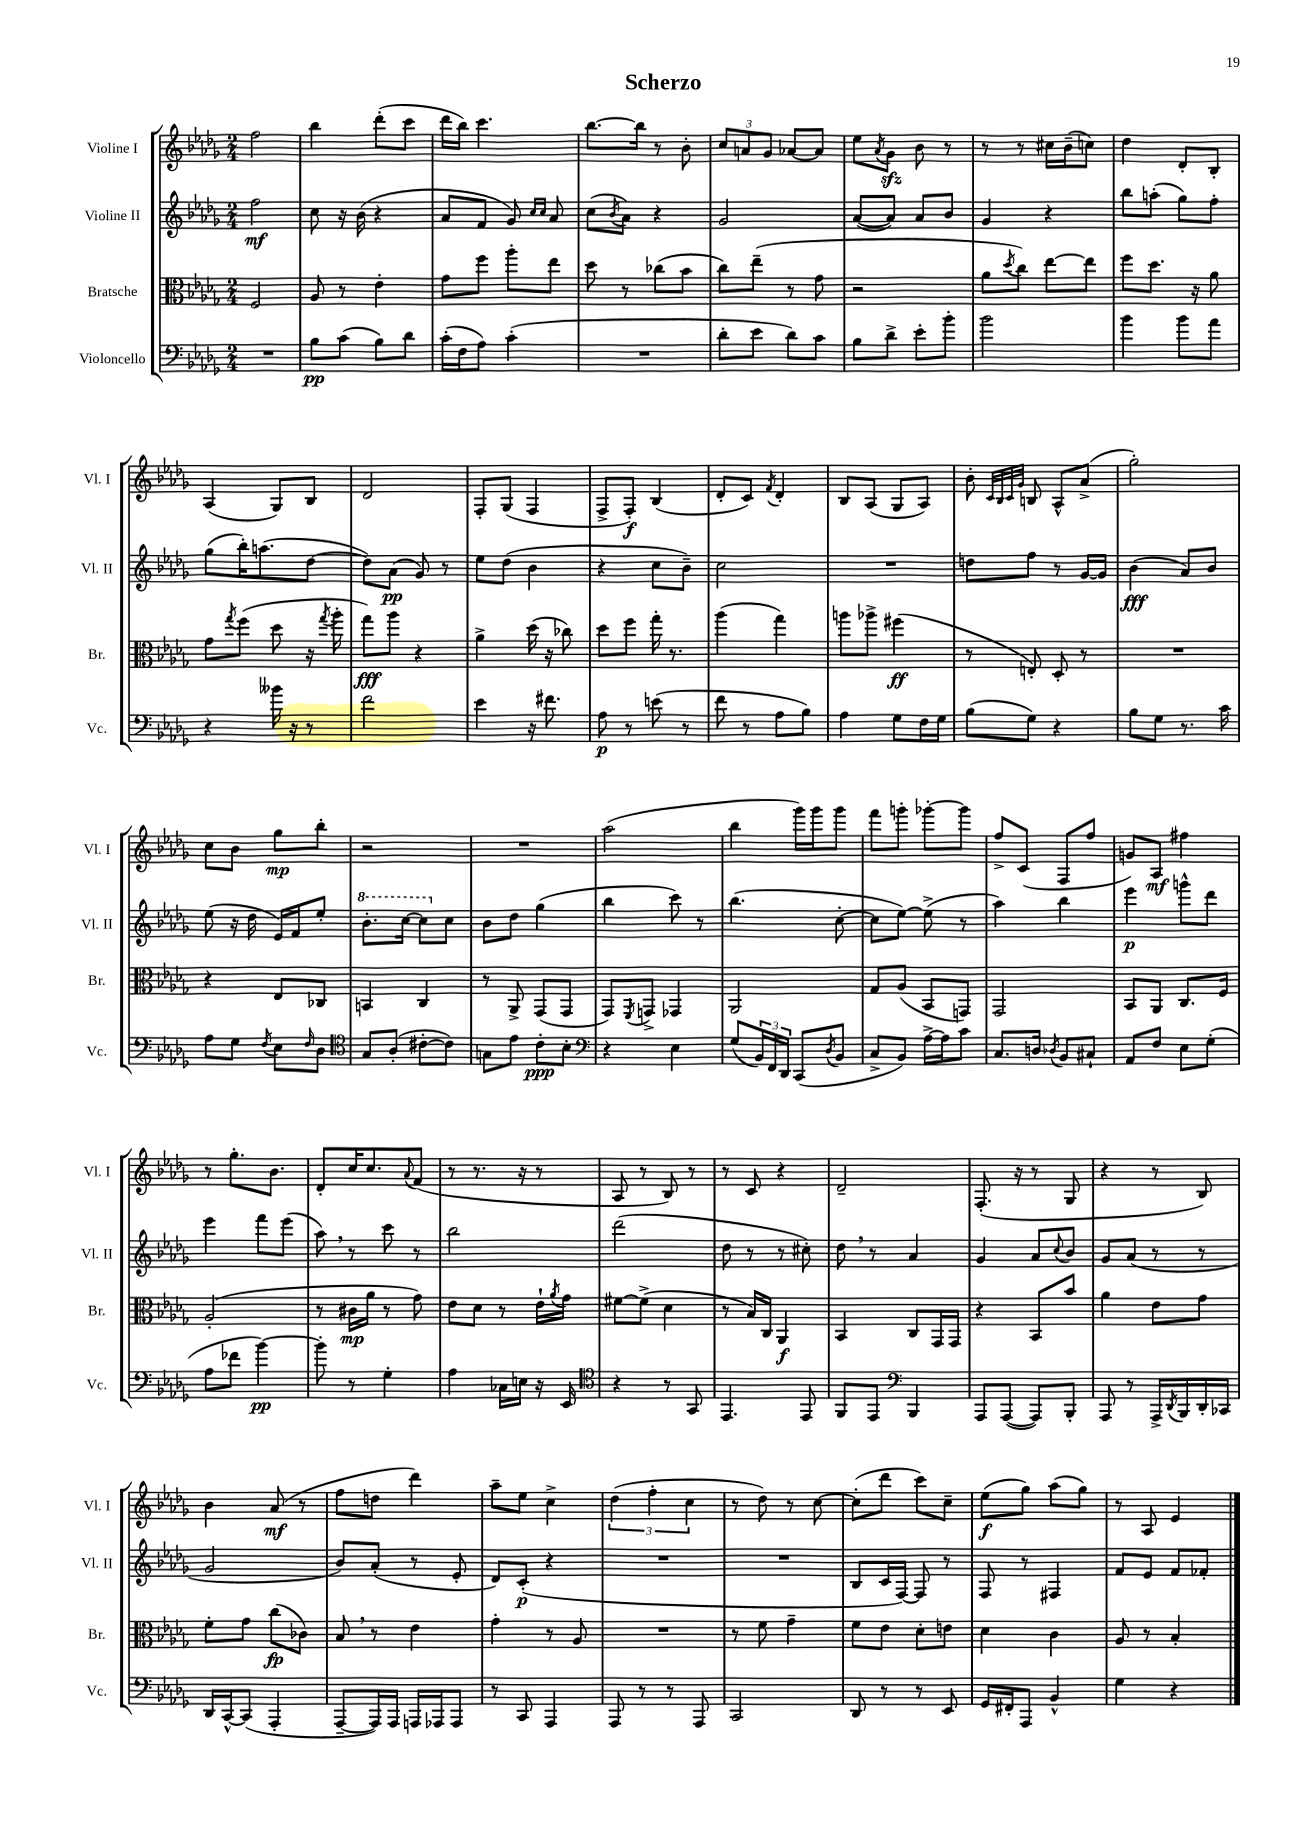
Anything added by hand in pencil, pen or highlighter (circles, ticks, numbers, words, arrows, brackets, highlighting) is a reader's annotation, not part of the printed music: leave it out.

**kern	**dynam	**kern	**dynam	**kern	**dynam	**kern	**dynam
*part4	*part4	*part3	*part3	*part2	*part2	*part1	*part1
*staff4	*staff4	*staff3	*staff3	*staff2	*staff2	*staff1	*staff1
*I"Violoncello	*	*I"Bratsche	*	*I"Violine II	*	*I"Violine I	*
*I'Vc.	*	*I'Br.	*	*I'Vl. II	*	*I'Vl. I	*
*clefF4	*	*clefC3	*	*clefG2	*	*clefG2	*
*k[b-e-a-d-g-]	*	*k[b-e-a-d-g-]	*	*k[b-e-a-d-g-]	*	*k[b-e-a-d-g-]	*
*M2/4	*	*M2/4	*	*M2/4	*	*M2/4	*
=1	=1	=1	=1	=1	=1	=1	=1
2r	.	2F/	.	2ff\	mf	2ff\	.
=2	=2	=2	=2	=2	=2	=2	=2
8B-\L	pp	8A-/	.	8cc\	.	4bb-\	.
(8c\J	.	8r	.	16r	.	.	.
.	.	.	.	(16b-\	.	.	.
8B-\L)	.	4e-'\	.	4r	.	(8ddd-'\L	.
8d-\J	.	.	.	.	.	8ccc\J	.
=3	=3	=3	=3	=3	=3	=3	=3
(16c'\LL	.	8g-\L	.	8a-/L	.	16ddd-\LL	.
16F\J	.	.	.	.	.	16bb-\JJ)	.
8A-\J)	.	8ff\J	.	8f/J	.	4.ccc\	.
(4c'\	.	8aa-'\L	.	8g-/)	.	.	.
.	.	.	.	16qqcc/LL	.	.	.
.	.	.	.	16qqcc/JJ	.	.	.
.	.	8ee-\J	.	8a-/	.	.	.
=4	=4	=4	=4	=4	=4	=4	=4
2r	.	8dd-\	.	(8cc\L	.	[8.bb-\L	.
.	.	.	.	8qb-/	.	.	.
.	.	8r	.	8a-\J)	.	.	.
.	.	.	.	.	.	16bb-\Jk]	.
.	.	(8cc-X\L	.	4r	.	8r	.
.	.	8b-\J	.	.	.	8b-'\	.
=5	=5	=5	=5	=5	=5	=5	=5
8d-'\L	.	8cc\L)	.	2g-/	.	12cc/L	.
.	.	.	.	.	.	12an/	.
8e-\J	.	(8ee-~\J	.	.	.	.	.
.	.	.	.	.	.	12g-/J	.
8d-\L)	.	8r	.	.	.	[8a-X/L	.
8c\J	.	8g-\	.	.	.	8a-/J]	.
=6	=6	=6	=6	=6	=6	=6	=6
8B-\L	.	2r	.	([8a-/L	.	8ee-\L	.
.	.	.	.	.	.	8qa-/	.
8d-^\J	.	.	.	8a-/J])	.	8g-zz\J	.
8e-'\L	.	.	.	8a-/L	.	8b-\	.
8b-'\J	.	.	.	8b-/J	.	8r	.
=7	=7	=7	=7	=7	=7	=7	=7
2b-\	.	8a-\L	.	4g-/	.	8r	.
.	.	8qdd-/	.	.	.	.	.
.	.	8cc\J)	.	.	.	8r	.
.	.	[8ee-\L	.	4r	.	16cc#X\LL	.
.	.	.	.	.	.	(16b-~\J	.
.	.	8ee-\J]	.	.	.	8ccn\J)	.
=8	=8	=8	=8	=8	=8	=8	=8
4b-\	.	8ff\L	.	8bb-\L	.	4dd-\	.
.	.	8.dd-\J	.	(8aan'\J	.	.	.
8b-\L	.	.	.	8gg-\L)	.	8d-'/L	.
.	.	16r	.	.	.	.	.
8a-\J	.	8a-\	.	8ff'\J	.	8B-'/J	.
!!LO:LB:g=z
=9	=9	=9	=9	=9	=9	=9	=9
4r	.	8g-\L	.	(8gg-\L	.	(4A-/	.
.	.	8qgg-/	.	.	.	.	.
.	.	(8ff\J	.	16bb-'\K)	.	.	.
.	.	.	.	(8.aan\	.	.	.
16b--X\	.	8dd-\	.	.	.	8G-/L)	.
16r	.	.	.	.	.	.	.
8r	.	16r	.	[8dd-\J	.	8B-/J	.
.	.	8qgg-/	.	.	.	.	.
.	.	16aa-'\	.	.	.	.	.
=10	=10	=10	=10	=10	=10	=10	=10
2f\	.	8gg-\L)	fff	8dd-\L])	.	2d-/	.
.	.	8aa-\J	.	(8a-\J	pp	.	.
.	.	4r	.	8g-/)	.	.	.
.	.	.	.	8r	.	.	.
=11	=11	=11	=11	=11	=11	=11	=11
4e-\	.	4a-^\	.	8ee-\L	.	8F'/L	.
.	.	.	.	(8dd-\J	.	(8G-/J	.
16r	.	(16dd-\	.	4b-\	.	4F/	.
8.f#X\	.	16r	.	.	.	.	.
.	.	8cc-X\)	.	.	.	.	.
=12	=12	=12	=12	=12	=12	=12	=12
8A-\	p	8dd-\L	.	4r	.	8F^/L	.
8r	.	8ff\J	.	.	.	8F'/J)	f
(8en\	.	16gg-'\	.	8cc\L	.	(4B-/	.
.	.	8.r	.	.	.	.	.
8r	.	.	.	8b-~\J)	.	.	.
=13	=13	=13	=13	=13	=13	=13	=13
8f\	.	(4aa-\	.	2cc\	.	8d-'/L	.
8r	.	.	.	.	.	8c/J)	.
.	.	.	.	.	.	8qf/	.
8A-\L	.	4gg-\)	.	.	.	4d-'/	.
8B-\J)	.	.	.	.	.	.	.
=14	=14	=14	=14	=14	=14	=14	=14
4A-\	.	8aan\L	.	2r	.	8B-/L	.
.	.	8aa-X^\J	.	.	.	(8A-/J	.
8G-\L	.	(4ff#X\	ff	.	.	8G-/L	.
16F\L	.	.	.	.	.	8A-/J)	.
16G-\JJ	.	.	.	.	.	.	.
=15	=15	=15	=15	=15	=15	=15	=15
(8B-\L	.	8r	.	8ddn\L	.	8b-'\	.
.	.	.	.	.	.	32qqc/LLL	.
.	.	.	.	.	.	32qqB-/	.
.	.	.	.	.	.	32qqc/	.
.	.	.	.	.	.	32qqg-/JJJ	.
8G-\J)	.	8En'/)	.	8ff\J	.	8Bn/	.
4r	.	8D-'/	.	8r	.	8A-^^/L	.
.	.	8r	.	[16g-/LL	.	(8a-^/J	.
.	.	.	.	16g-/JJ]	.	.	.
=16	=16	=16	=16	=16	=16	=16	=16
8B-\L	.	2r	.	(4b-\	fff	2gg-'\)	.
8G-\J	.	.	.	.	.	.	.
8.r	.	.	.	8a-/L)	.	.	.
.	.	.	.	8b-/J	.	.	.
16c\	.	.	.	.	.	.	.
!!LO:LB:g=z
=17	=17	=17	=17	=17	=17	=17	=17
8A-\L	.	4r	.	(8ee-\	.	8cc\L	.
8G-\J	.	.	.	16r	.	8b-\J	.
.	.	.	.	16dd-\	.	.	.
8qF/	.	.	.	.	.	.	.
8E-\L	.	8E-/L	.	16e-/LL)	.	8gg-\L	mp
.	.	.	.	16f/J	.	.	.
16qqF/	.	.	.	.	.	.	.
8D-\J	.	8C-X/J	.	8ee-'/J	.	8bb-'\J	.
=18	=18	=18	=18	=18	=18	=18	=18
*clefC4	*	*	*	*	*	*	*
*	*	*	*	*8va	*	*	*
8G-/L	.	4BBn/	.	8.bb-'\L	.	2r	.
(8A-'/J	.	.	.	.	.	.	.
.	.	.	.	[16ccc\Jk	.	.	.
[8c#X'\L	.	4C/	.	8ccc\L]	.	.	.
*	*	*	*	*X8va	*	*	*
8c#\J])	.	.	.	8cc\J	.	.	.
=19	=19	=19	=19	=19	=19	=19	=19
8Gn\L	.	8r	.	8b-\L	.	2r	.
8e-\J	.	8AA-^/	.	8dd-\J	.	.	.
8c'\L	ppp	(8GG-/L	.	(4gg-\	.	.	.
8B-'\J	.	8GG-/J	.	.	.	.	.
=20	=20	=20	=20	=20	=20	=20	=20
*clefF4	*	*	*	*	*	*	*
4r	.	8GG-/L)	.	4bb-\	.	(2aa-\	.
.	.	8qFF/	.	.	.	.	.
.	.	8GGn^/J	.	.	.	.	.
4E-\	.	4GG-X/	.	8ccc\)	.	.	.
.	.	.	.	8r	.	.	.
=21	=21	=21	=21	=21	=21	=21	=21
(8G-/L	.	2AA-/	.	(4.bb-\	.	4bb-\	.
24BB-/L)	.	.	.	.	.	.	.
24FF/	.	.	.	.	.	.	.
24DD-/JJ	.	.	.	.	.	.	.
(8CC/L	.	.	.	.	.	16ggg-\LL)	.
.	.	.	.	.	.	16ggg-\J	.
8qD-/	.	.	.	.	.	.	.
8BB-/J	.	.	.	[8cc'\	.	8ggg-\J	.
=22	=22	=22	=22	=22	=22	=22	=22
8C^/L	.	8G-/L	.	8cc\L]	.	8fff\L	.
8BB-/J)	.	(8A-/J	.	[8ee-\J)	.	8gggn'\J	.
[16A-^\LL	.	8BB-/L	.	(8ee-^\]	.	[8ggg-X'\L	.
16A-\J]	.	.	.	.	.	.	.
8c\J	.	8GGn/J)	.	8r	.	8ggg-\J]	.
=23	=23	=23	=23	=23	=23	=23	=23
8.C/L	.	2GG-/	.	4aa-\)	.	8ff^/L	.
.	.	.	.	.	.	(8c/J	.
16Dn/Jk	.	.	.	.	.	.	.
8qD-X/	.	.	.	.	.	.	.
8BB-/L	.	.	.	4bb-\	.	8F/L	.
8C#X`/J	.	.	.	.	.	8ff/J	.
=24	=24	=24	=24	=24	=24	=24	=24
8AA-/L	.	8BB-/L	.	4eee-\	p	8gn/L)	.
8F/J	.	8AA-/J	.	.	.	8A-/J	mf
8E-\L	.	8.C/L	.	8gggn^^\L	.	4ff#X\	.
(8G-'\J	.	.	.	8ddd-\J	.	.	.
.	.	16F/Jk	.	.	.	.	.
!!LO:LB:g=z
=25	=25	=25	=25	=25	=25	=25	=25
8A-\L	.	(2A-'/	.	4eee-\	.	8r	.
8f-X\J	.	.	.	.	.	8.gg-'\L	.
[4b-\)	pp	.	.	8fff\L	.	.	.
.	.	.	.	.	.	8.b-\J	.
.	.	.	.	(8eee-\J	.	.	.
=26	=26	=26	=26	=26	=26	=26	=26
8b-'\]	.	8r	.	8aa-,\)	.	8d-'/L	.
8r	.	16c#X\LL	mp	8r	.	16cc/K	.
.	.	16a-\JJ	.	.	.	8.cc/	.
4G-'\	.	8r	.	8ccc\	.	.	.
.	.	.	.	.	.	8qqa-/	.
.	.	8g-\)	.	8r	.	(8f/J	.
=27	=27	=27	=27	=27	=27	=27	=27
4A-\	.	8e-\L	.	2bb-\	.	8r	.
.	.	8d-\J	.	.	.	8.r	.
16C-X\LL	.	8r	.	.	.	.	.
16En\JJ	.	.	.	.	.	16r	.
16r	.	16e-`\LL	.	.	.	8r	.
.	.	8qa-/	.	.	.	.	.
16EE-/	.	16g-\JJ	.	.	.	.	.
=28	=28	=28	=28	=28	=28	=28	=28
*clefC4	*	*	*	*	*	*	*
4r	.	[8f#X\L	.	(2ddd-\	.	8A-/	.
.	.	(8f#^\J]	.	.	.	8r	.
8r	.	4d-\	.	.	.	8B-/)	.
8GG-/	.	.	.	.	.	8r	.
=29	=29	=29	=29	=29	=29	=29	=29
4.EE-/	.	8r	.	8dd-\	.	8r	.
.	.	16B-/LL)	.	8r	.	8c/	.
.	.	16C/JJ	.	.	.	.	.
.	.	4AA-/	f	8r	.	4r	.
8EE-/	.	.	.	8cc#X'\)	.	.	.
=30	=30	=30	=30	=30	=30	=30	=30
8FF/L	.	4BB-/	.	8dd-,\	.	2d-~/	.
8EE-/J	.	.	.	8r	.	.	.
*clefF4	*	*	*	*	*	*	*
4BBB-/	.	8C/L	.	4a-/	.	.	.
.	.	16GG-/L	.	.	.	.	.
.	.	16GG-/JJ	.	.	.	.	.
=31	=31	=31	=31	=31	=31	=31	=31
8AAA-/L	.	4r	.	4g-/	.	(8.F'/	.
([8AAA-/J	.	.	.	.	.	.	.
.	.	.	.	.	.	16r	.
8AAA-/L])	.	8BB-/L	.	8a-/L	.	8r	.
.	.	.	.	8qqcc/	.	.	.
8BBB-'/J	.	8b-/J	.	8b-/J	.	8G-/	.
=32	=32	=32	=32	=32	=32	=32	=32
8AAA-/	.	4a-\	.	8g-/L	.	4r	.
8r	.	.	.	(8a-/J	.	.	.
16AAA-^/LL	.	8e-\L	.	8r	.	8r	.
8qDD-/	.	.	.	.	.	.	.
16BBB-/	.	.	.	.	.	.	.
16DD-'/	.	8g-\J	.	8r	.	8B-/)	.
16CC-X/JJ	.	.	.	.	.	.	.
!!LO:LB:g=z
=33	=33	=33	=33	=33	=33	=33	=33
16DD-/LL	.	8f'\L	.	2g-/	.	4b-\	.
[16CC^^/J	.	.	.	.	.	.	.
(8CC/J]	.	8g-\J	.	.	.	.	.
4AAA-'/	.	(8cc\L	fp	.	.	(8a-/	mf
.	.	8c-X\J)	.	.	.	8r	.
=34	=34	=34	=34	=34	=34	=34	=34
[8AAA-~/L	.	8B-,/	.	8b-/L)	.	8ff\L	.
16AAA-/L])	.	8r	.	(8a-'/J	.	8ddn\J	.
16AAA-/JJ	.	.	.	.	.	.	.
16AAAn/LL	.	4e-\	.	8r	.	4ddd-\)	.
16AAA-X/J	.	.	.	.	.	.	.
8AAA-/J	.	.	.	8e-'/	.	.	.
=35	=35	=35	=35	=35	=35	=35	=35
8r	.	4g-'\	.	8d-/L)	.	8aa-~\L	.
8CC/	.	.	.	(8c'/J	p	8ee-\J	.
4AAA-/	.	8r	.	4r	.	4cc^\	.
.	.	8A-/	.	.	.	.	.
=36	=36	=36	=36	=36	=36	=36	=36
8AAA-/	.	2r	.	2r	.	(6dd-\	.
8r	.	.	.	.	.	.	.
.	.	.	.	.	.	6ff'\	.
8r	.	.	.	.	.	.	.
.	.	.	.	.	.	6cc\	.
8AAA-/	.	.	.	.	.	.	.
=37	=37	=37	=37	=37	=37	=37	=37
2CC/	.	8r	.	2r	.	8r	.
.	.	8f\	.	.	.	8dd-\)	.
.	.	4g-~\	.	.	.	8r	.
.	.	.	.	.	.	[8cc\	.
=38	=38	=38	=38	=38	=38	=38	=38
8DD-/	.	8f\L	.	8B-/L	.	(8cc'\L]	.
8r	.	8e-\J	.	16c/L	.	8ddd-\J	.
.	.	.	.	[16F/JJ)	.	.	.
8r	.	8d-'\L	.	8F/]	.	8ccc\L)	.
8EE-/	.	8en\J	.	8r	.	8cc~\J	.
=39	=39	=39	=39	=39	=39	=39	=39
16GG-/LL	.	4d-\	.	8F/	.	(8ee-\L	f
16FF#X'/J	.	.	.	.	.	.	.
8AAA-/J	.	.	.	8r	.	8gg-\J)	.
4BB-^^/	.	4c\	.	4F#X/	.	(8aa-\L	.
.	.	.	.	.	.	8gg-\J)	.
=40	=40	=40	=40	=40	=40	=40	=40
4G-\	.	8A-/	.	8f/L	.	8r	.
.	.	8r	.	8e-/J	.	8A-/	.
4r	.	4B-'/	.	8f/L	.	4e-/	.
.	.	.	.	8f-X'/J	.	.	.
==	==	==	==	==	==	==	==
*-	*-	*-	*-	*-	*-	*-	*-
